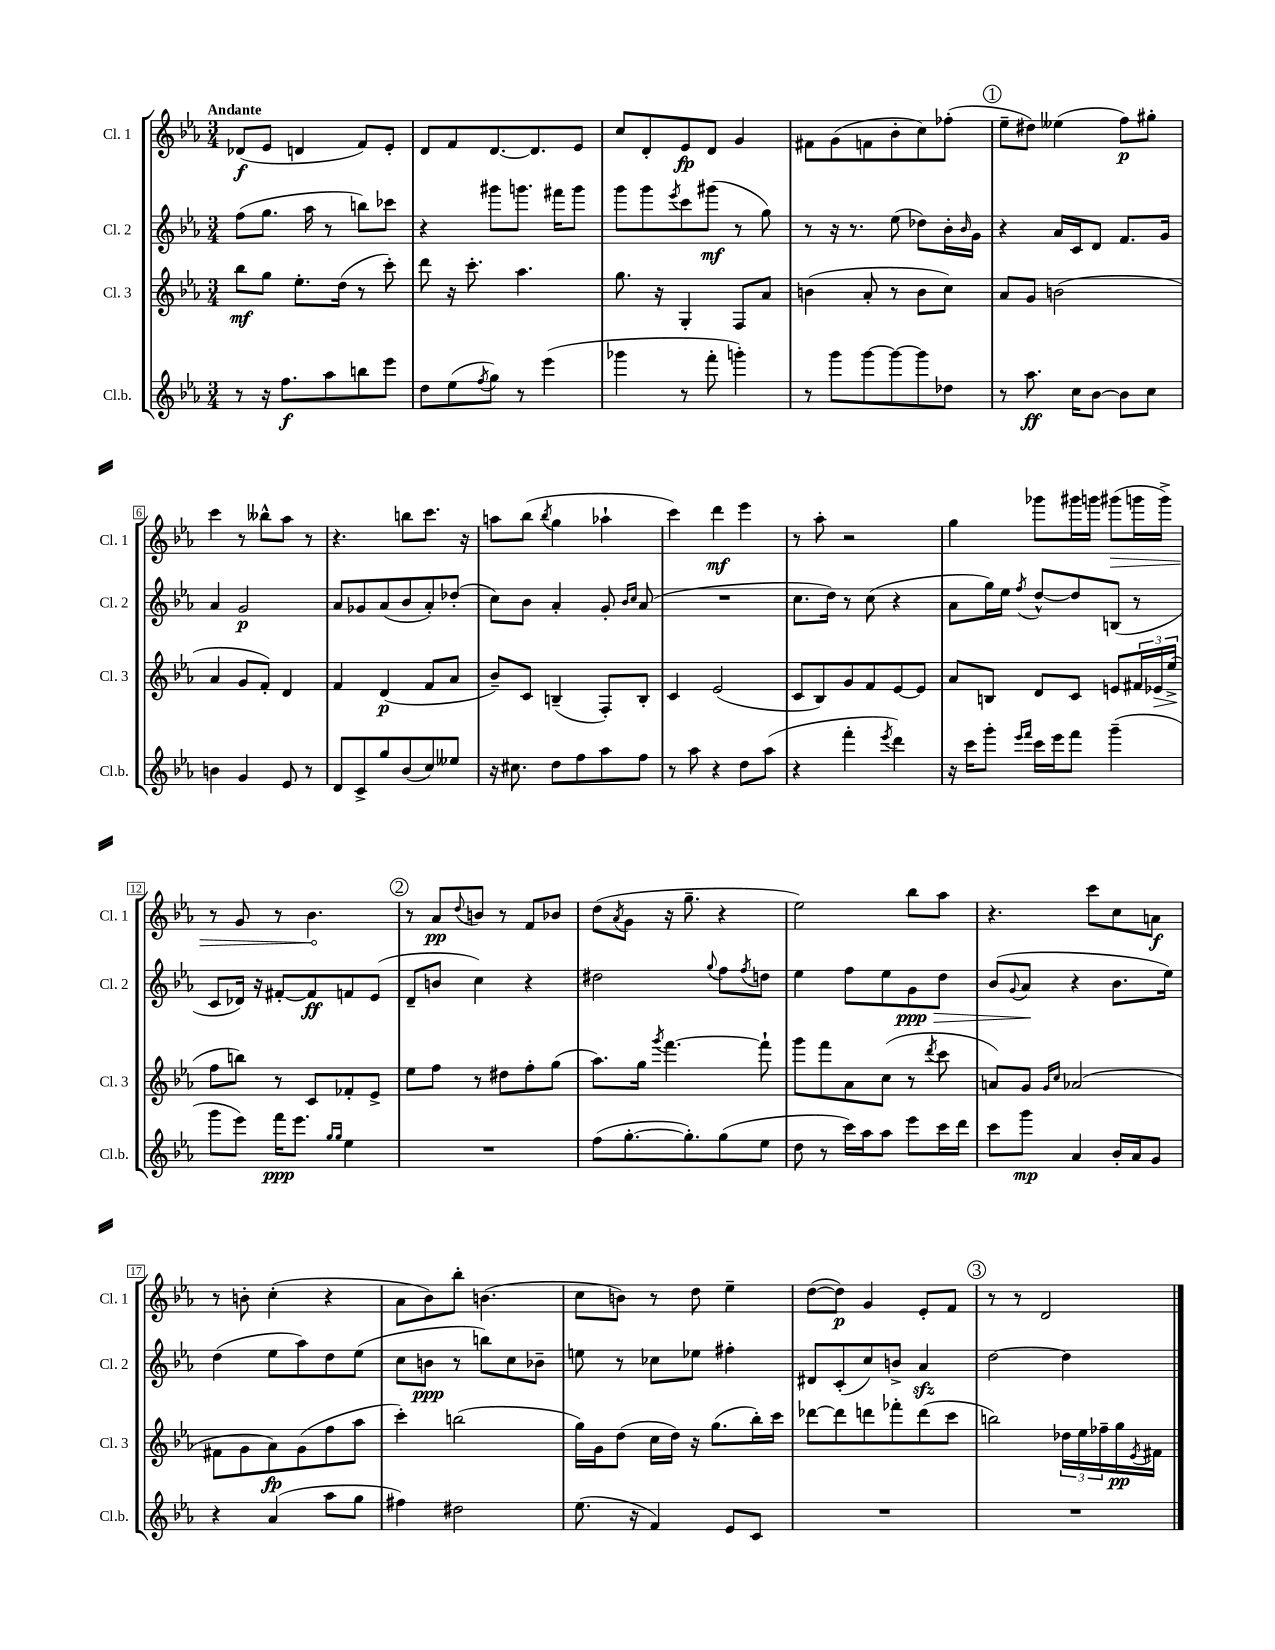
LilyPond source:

<<
\new StaffGroup <<
\new Staff = "s0" \with { instrumentName = "Cl. 1" shortInstrumentName = "Cl. 1" } {
    \clef treble \key ees \major \numericTimeSignature \time 3/4 \tempo "Andante"
    des'8\f( ees'8 d'4 f'8) ees'8-. |
    d'8 f'8 d'8.~ d'8. ees'8 |
    c''8 d'8-. ees'8\fp d'8 g'4 |
    fis'8 g'8( f'8 bes'8-. c''8) fes''8-.( |
    \mark \markup { \circle "1" } ees''8-- dis''8) eeses''4( f''8\p) gis''8-. |
    c'''4 r8 beses''8-^ aes''8 r8 |
    r4. b''8 c'''8. r16 |
    a''8 bes''8( \acciaccatura { bes''8 } g''4 aes''4-! |
    c'''4) d'''4\mf ees'''4 |
    r8 aes''8-. r2 |
    g''4 ges'''8 gis'''16 g'''16 \once \override Hairpin.circled-tip = ##t gis'''8\>( g'''16 g'''16->) |
    r8 g'8 r8 bes'4.\! |
    \mark \markup { \circle "2" } r8 aes'8\pp \appoggiatura { d''8 } b'8 r8 f'8 bes'8 |
    d''8( \acciaccatura { aes'8 } g'8 r16 g''8.-- r4 |
    ees''2) bes''8 aes''8 |
    r4. c'''8 c''8 a'8\f |
    r8 b'8-. c''4-.( r4 |
    aes'8 bes'8) bes''8-. b'4.( |
    c''8 b'8) r8 d''8 ees''4-- |
    d''8~( d''8\p) g'4 ees'8-. f'8 |
    \mark \markup { \circle "3" } r8 r8 d'2 \bar "|." |
}
\new Staff = "s1" \with { instrumentName = "Cl. 2" shortInstrumentName = "Cl. 2" } {
    \clef treble \key ees \major \numericTimeSignature \time 3/4
    f''8( g''8. aes''16 r8 b''8) ces'''8 |
    r4 gis'''8 g'''8. fis'''16 g'''8 |
    g'''8 g'''8 \acciaccatura { ees'''8 } c'''8 gis'''8\mf( r8 g''8) |
    r8 r16 r8. ees''8( des''8) bes'16-. \grace { bes'16 } g'16 |
    \mark \markup { \circle "1" } r4 aes'16 c'16 d'8 f'8. g'16 |
    aes'4 g'2\p |
    aes'8 ges'8 aes'8( bes'8 aes'8-.) des''8-.( |
    c''8) bes'8 aes'4-. g'8-. \grace { bes'16 c''16 } aes'8( |
    R2. |
    c''8. d''16) r8 c''8( r4 |
    aes'8 g''16) ees''16 \acciaccatura { f''8 } d''8~-^ d''8 b8( r8 |
    c'8 des'16) r16 fis'8~-. fis'8\ff f'8 ees'8( |
    \mark \markup { \circle "2" } d'8-- b'8 c''4) r4 |
    dis''2 \appoggiatura { g''8 } f''8 \acciaccatura { f''8 } d''8 |
    ees''4 f''8 ees''8 g'8\ppp\> d''8 |
    bes'8( \appoggiatura { g'8 } aes'8\! r4 bes'8. ees''16) |
    d''4( ees''8 aes''8) d''8 ees''8( |
    c''8 b'8\ppp r8 b''8) c''8 bes'8-- |
    e''8 r8 ces''8 ees''8 fis''4-. |
    dis'8 c'8-.( c''8) b'8-> aes'4\sfz |
    \mark \markup { \circle "3" } d''2~ d''4 \bar "|." |
}
\new Staff = "s2" \with { instrumentName = "Cl. 3" shortInstrumentName = "Cl. 3" } {
    \clef treble \key ees \major \numericTimeSignature \time 3/4
    bes''8\mf g''8 ees''8.-. d''16( r8 c'''8-.) |
    d'''8 r16 c'''8.-. aes''4. |
    g''8. r16 g4-. f8 aes'8 |
    b'4( aes'8-. r8 b'8 c''8) |
    \mark \markup { \circle "1" } aes'8 g'8 b'2( |
    aes'4 g'8 f'8-.) d'4 |
    f'4 d'4\p( f'8 aes'8 |
    bes'8--) c'8 b4--( f8-.) b8-. |
    c'4 ees'2( |
    c'8 bes8) g'8 f'8 ees'8~ ees'8 |
    aes'8 b8 d'8 c'8 e'8 \tuplet 3/2 { fis'16 ees'16\> ees''16->( } |
    f''8\! b''8) r8 c'8 fes'8-. ees'8-> |
    \mark \markup { \circle "2" } ees''8 f''8 r8 dis''8 f''8-. g''8( |
    aes''8.) g''16 \acciaccatura { g'''8 } f'''4.~ f'''8-! |
    g'''8 f'''8 aes'8 c''8( r8 \acciaccatura { d'''8 } c'''8 |
    a'8) g'8 \grace { g'16 c''16 } aes'2( |
    fis'8 g'8 aes'8\fp) g'8( f''8 aes''8 |
    c'''4-.) b''2( |
    g''16) g'16 d''8( c''16 d''16) r16 g''8.( bes''16-.) c'''16 |
    des'''8~ des'''8 d'''8 fes'''8-. d'''8( c'''8 |
    \mark \markup { \circle "3" } b''2) \tuplet 3/2 { des''16 ees''16 fes''16-- } g''16\pp \acciaccatura { ees'8 } fis'16 \bar "|." |
}
\new Staff = "s3" \with { instrumentName = "Cl.b." shortInstrumentName = "Cl.b." } {
    \clef treble \key ees \major \numericTimeSignature \time 3/4
    r8 r16 f''8.\f aes''8 b''8 ees'''8 |
    d''8 ees''8( \acciaccatura { f''8 } g''8) r8 ees'''4( |
    ges'''4 r8 f'''8-. g'''4-.) |
    r8 g'''8 g'''8~ g'''8~ g'''8 des''8 |
    \mark \markup { \circle "1" } r8 aes''8.\ff c''16 bes'8~ bes'8 c''8 |
    b'4 g'4 ees'8 r8 |
    d'8 c'8-> g''8 bes'8( c''8) eeses''8 |
    r16 cis''8. d''8 f''8 aes''8 f''8 |
    r8 aes''8 r4 d''8 aes''8( |
    r4 f'''4-. \acciaccatura { ees'''8 } d'''4) |
    r16 c'''16 g'''8-. \grace { ees'''16 f'''16 } c'''16 ees'''16 f'''8 g'''4--( |
    g'''8 ees'''8) f'''16\ppp ees'''8. \grace { g''16 g''16 } ees''4 |
    \mark \markup { \circle "2" } R2. |
    f''8( g''8.~-. g''8.-.) g''8( ees''8 |
    d''8 r8 c'''16) aes''16 aes''8 ees'''8 c'''16 d'''16 |
    c'''8 g'''8\mp aes'4 bes'16-. aes'16 g'8 |
    r4 aes'4( aes''8 g''8 |
    fis''4) dis''2 |
    ees''8.( r16 f'4) ees'8 c'8 |
    R2. |
    \mark \markup { \circle "3" } R2. \bar "|." |
}
>>
>>
\layout { \context { \Score \override BarNumber.stencil = #(make-stencil-boxer 0.1 0.3 ly:text-interface::print) } }
